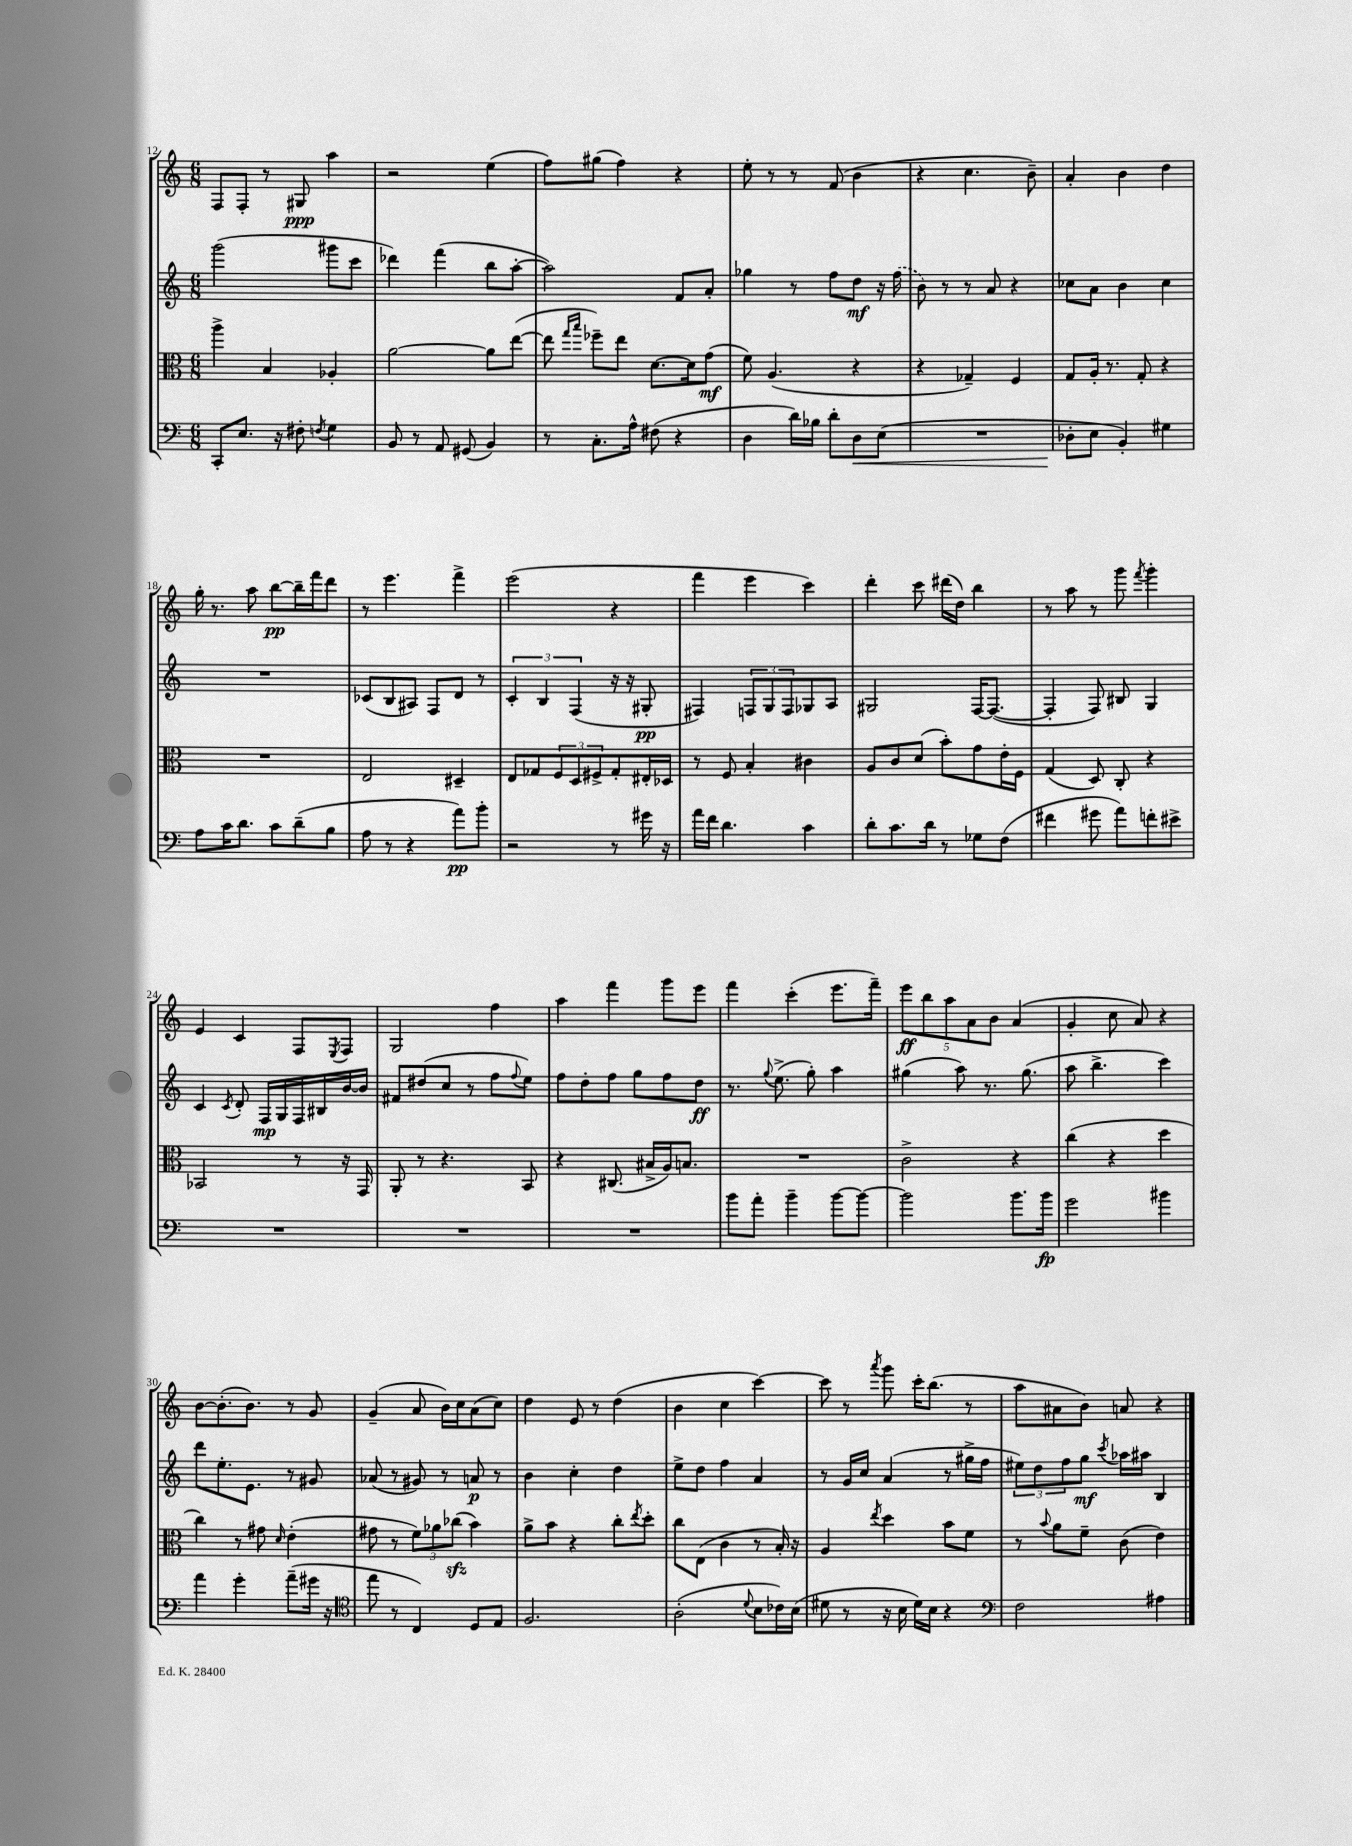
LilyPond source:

<<
\new StaffGroup <<
\new Staff = "s0" {
    \clef treble \key c \major \numericTimeSignature \time 6/8
    f8 f8-. r8 gis8\ppp a''4 |
    r2 e''4( |
    f''8) gis''8( f''4) r4 |
    e''8-. r8 r8 f'8( b'4 |
    r4 c''4. b'8--) |
    a'4-. b'4 d''4 |
    g''16-. r8. a''8 b''8~\pp b''16-- f'''16 d'''8 |
    r8 e'''4. f'''4-> |
    e'''2( r4 |
    f'''4 e'''4 c'''4) |
    d'''4-. c'''8 dis'''16( d''16) b''4 |
    r8 a''8 r8 g'''8 \acciaccatura { f'''8 } g'''4-. |
    e'4 c'4 f8 \acciaccatura { e8 } f8 |
    g2 f''4 |
    a''4 f'''4 g'''8 e'''8 |
    f'''4 c'''4-.( e'''8. f'''16--) |
    \tuplet 5/4 { e'''8\ff b''8 a''8 a'8 b'8 } a'4( |
    g'4-. c''8 a'8) r4 |
    b'8~ b'8.-.( b'8.) r8 g'8 |
    g'4--( a'8 b'16) c''16 a'8( c''8) |
    d''4 e'8 r8 d''4( |
    b'4 c''4 c'''4~) |
    c'''8 r8 \acciaccatura { a'''8 } g'''8 c'''16-. b''8.( r8 |
    a''8 ais'8 b'8) a'8 r4 \bar "|." |
}
\new Staff = "s1" {
    \clef treble \key c \major \numericTimeSignature \time 6/8
    g'''2( gis'''8 c'''8 |
    des'''4) f'''4( b''8 a''8~-. |
    a''2) f'8 a'8-. |
    ges''4 r8 f''8 d''8\mf r16 \once \slurDashed f''16( |
    b'8) r8 r8 a'8 r4 |
    ces''8 a'8 b'4 ces''4 |
    R2. |
    ces'8( b8 ais8) f8 d'8 r8 |
    \tuplet 3/2 { c'4-. b4 f4( } r16 r16 gis8-.\pp |
    fis4) \tuplet 3/2 { f8 g8 f8 } ges8 a8 |
    gis2 f16~ f8.~( |
    f4-. f8) bis8 g4 |
    c'4 \acciaccatura { c'8 } d'8-. f16\mp g16 f16 bis16 b'16~ b'16 |
    fis'8 dis''8( c''8 r8 f''8 \appoggiatura { f''8 } e''8) |
    f''8 d''8-. f''8 g''8 f''8 d''8\ff |
    r8. \appoggiatura { g''8 } e''8.->( g''8-.) a''4 |
    gis''4( a''8) r8. gis''8.( |
    a''8 b''4.-> c'''4) |
    d'''8 e''8.-. e'8. r8 gis'8 |
    aes'8( r8 gis'8) r8 a'8\p r8 |
    b'4 c''4-. d''4 |
    e''8-> d''8 f''4 a'4 |
    r8 g'16 c''16 a'4( r8 gis''16-> f''16 |
    \tuplet 3/2 { eis''8) d''8 f''8 } g''8\mf \acciaccatura { c'''8 } aes''16 ais''16 b4 \bar "|." |
}
\new Staff = "s2" {
    \clef alto \key c \major \numericTimeSignature \time 6/8
    a''4-> b4 aes4-. |
    a'2~ a'8 e''8~( |
    e''8 \grace { g''16 b''16 } fes''8--) e''8 d'8.~ d'16 g'8\mf( |
    f'8) a4.( r4 |
    r4 ges4--) f4 |
    g8 a16-. r8. g8-. r4 |
    R2. |
    e2 dis4-- |
    e8 ges8 \tuplet 3/2 { f8 d8 fis8-> } ges8-. eis16-. des16 |
    r8 f8 b4-. cis'4 |
    a8 c'8 d'8( b'8-.) g'8 e'16-. f16 |
    g4( d8) c8-. r4 |
    bes,2 r8 r16 g,16 |
    a,8-. r8 r4. b,8 |
    r4 cis8.( bis16-> a16) b8. |
    R2. |
    c'2-> r4 |
    c''4( r4 d''4 |
    c''4) r8 gis'8 \grace { d'16 } e'4-.( |
    gis'8 r8 \tuplet 3/2 { f'8) aes'8 ces''8\sfz( } b'4) |
    a'8-> b'8 r4 c''8-. \acciaccatura { e''8 } d''8-. |
    c''8 e8( c'4 r8 b16-.) r16 |
    a4 \acciaccatura { e''8 } d''4 b'8 f'8 |
    r8 \appoggiatura { b'8 } a'8 f'8-- c'8( e'4) \bar "|." |
}
\new Staff = "s3" {
    \clef bass \key c \major \numericTimeSignature \time 6/8
    c,8-. e8. r16 fis8-. \acciaccatura { f8 } g4 |
    b,8 r8 a,8 gis,8( b,4) |
    r8 c8.-. a16-^ fis8( r4 |
    d4 d'16) bes16 d'8-. d8\< e8( |
    R2. |
    des8-.\! e8 b,4-.) gis4 |
    a8 c'16 d'8. c'8 d'8--( b8 |
    a8 r8 r4 a'8\pp) b'8-. |
    r2 r8 gis'16 r16 |
    a'16 f'16 d'4. c'4 |
    d'8-. c'8. d'16 r8 ges8 f8( |
    fis'4 gis'8 a'8) f'8-. eis'8-> |
    R2. |
    R2. |
    R2. |
    b'8 a'8-. b'4-- b'8~ b'8~ |
    b'2 b'8. b'16\fp |
    g'2 bis'4 |
    a'4 g'4-. a'8--( gis'16 r16 |
    \clef tenor e''8 r8 c4) d8 e8 |
    f2. |
    a2-.( \appoggiatura { d'8 } b8 ces'16) b16( |
    dis'8 r8 r16 b16 dis'16) b16 r4 |
    \clef bass f2 ais4 \bar "|." |
}
>>
>>
\layout { \context { \Score currentBarNumber = #12 } }
